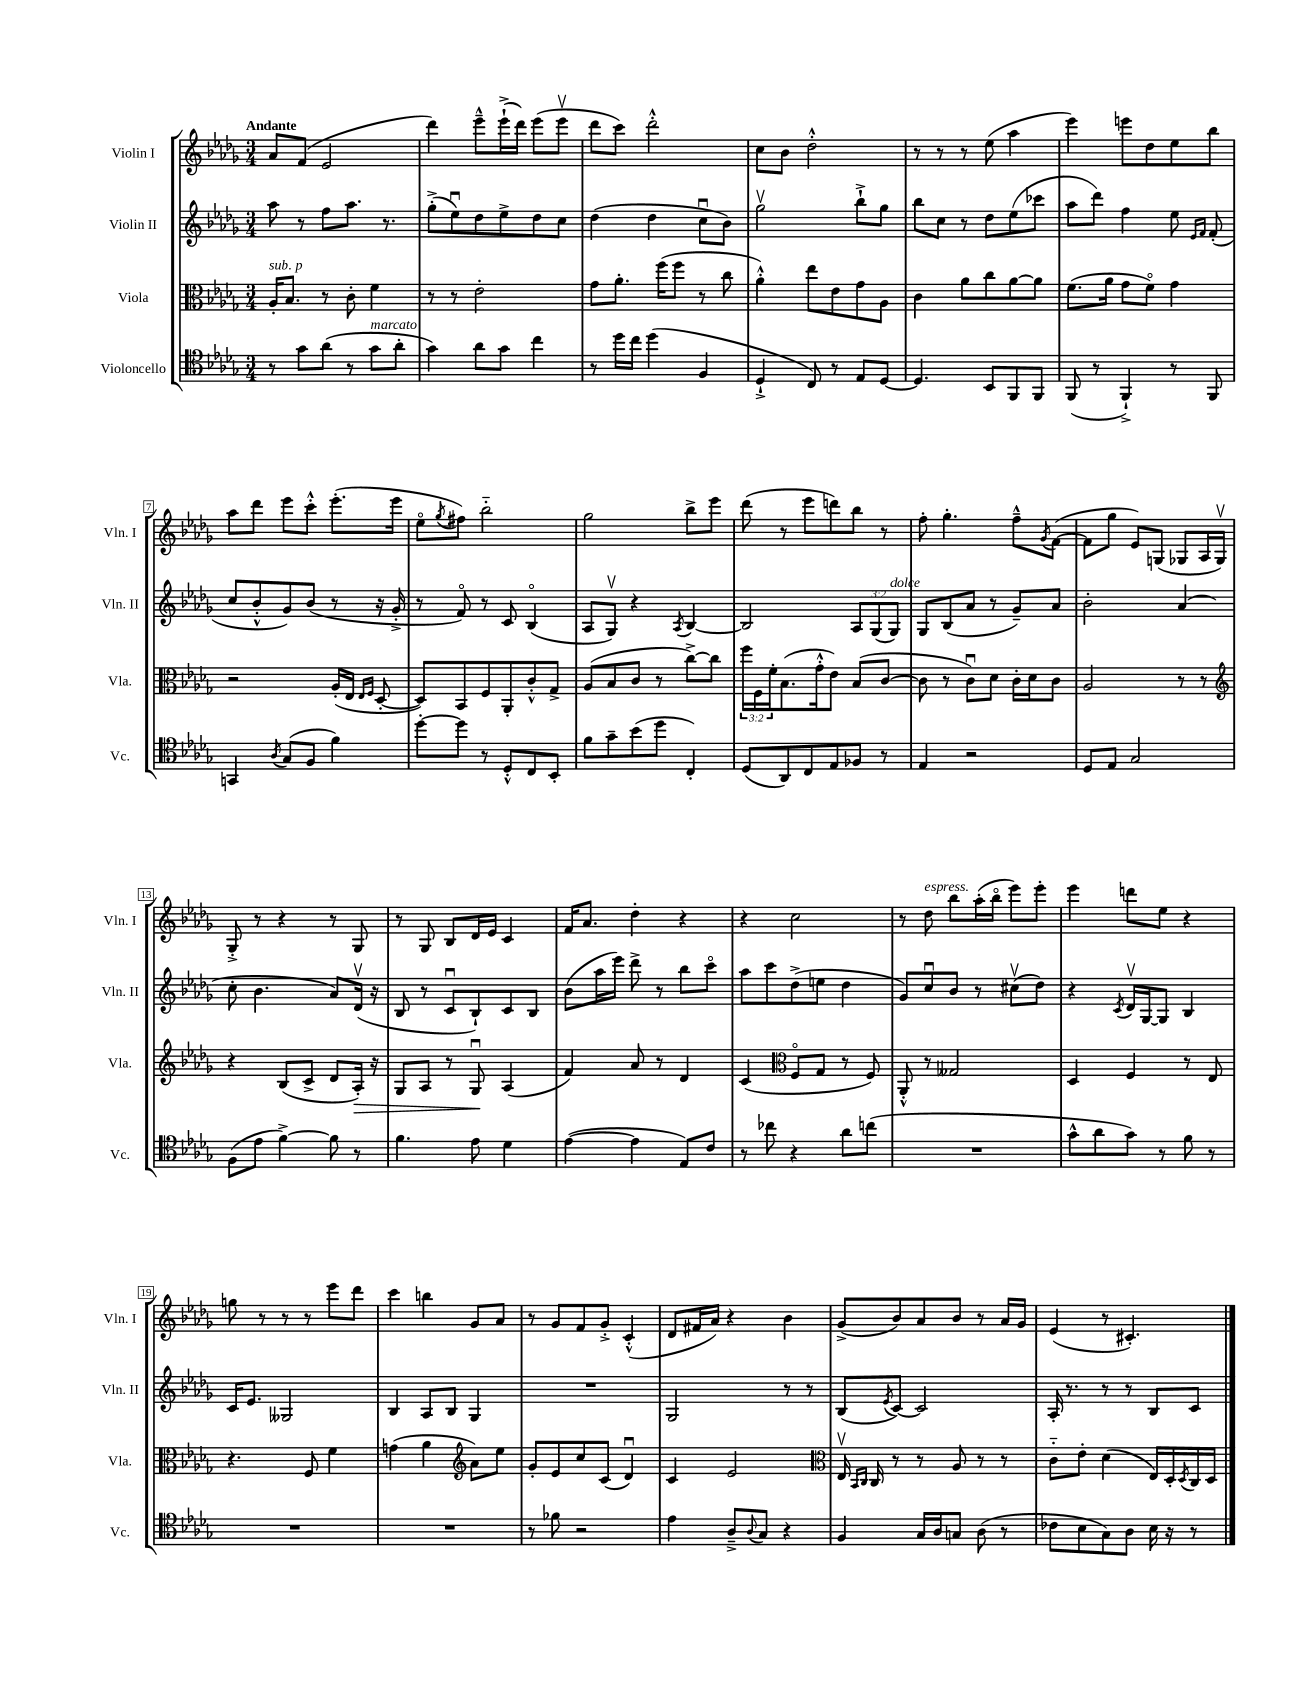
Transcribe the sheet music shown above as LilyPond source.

<<
\new StaffGroup <<
\new Staff = "s0" \with { instrumentName = "Violin I" shortInstrumentName = "Vln. I" } {
    \clef treble \key des \major \numericTimeSignature \time 3/4 \tempo "Andante"
    aes'8 f'8( ees'2 |
    des'''4) ees'''8---^ ees'''16-!->( des'''16) ees'''8( ees'''8\upbow |
    des'''8 c'''8) des'''2-.-^ |
    c''8 bes'8 des''2-.-^ |
    r8 r8 r8 ees''8( aes''4 |
    ees'''4) e'''8 des''8 ees''8 bes''8 |
    aes''8 des'''8 ees'''8 c'''8-.-^ ees'''8.-.( ees'''16 |
    ees''8\flageolet \acciaccatura { ges''8 } fis''8) bes''2-_ |
    ges''2 bes''8-> ees'''8 |
    des'''8( r8 ees'''8 d'''8) bes''8 r8 |
    f''8-. ges''4.-. f''8---^ \acciaccatura { ges'8 } f'8~( |
    f'8 ges''8 ees'8) g8( ges8 aes16 ges16\upbow) |
    ges8-.-> r8 r4 r8 ges8 |
    r8 ges8 bes8 des'16 ees'16 c'4 |
    f'16 aes'8. des''4-. r4 |
    r4 c''2 |
    r8 des''8^\markup { \italic "espress." } bes''8 aes''16-.( bes''16\flageolet ees'''8) ees'''8-. |
    ees'''4 d'''8 ees''8 r4 |
    g''8 r8 r8 r8 ees'''8 des'''8 |
    c'''4 b''4 ges'8 aes'8 |
    r8 ges'8 f'8 ges'8-.-> c'4-.-^( |
    des'8 fis'16 aes'16) r4 bes'4 |
    ges'8->( bes'8) aes'8 bes'8 r8 aes'16 ges'16 |
    ees'4( r8 cis'4.-.) \bar "|." |
}
\new Staff = "s1" \with { instrumentName = "Violin II" shortInstrumentName = "Vln. II" } {
    \clef treble \key des \major \numericTimeSignature \time 3/4 \override Staff.TupletNumber.text = #tuplet-number::calc-fraction-text
    aes''8 r8 f''8 aes''8. r8. |
    ges''8-.->( ees''8\downbow) des''8 ees''8-> des''8 c''8 |
    des''4( des''4 c''8\downbow bes'8) |
    ges''2\upbow bes''8-!-> ges''8 |
    bes''8 c''8 r8 des''8 ees''8( ces'''8 |
    aes''8 des'''8) f''4 ees''8 \grace { ees'16 f'16 } f'8-.( |
    c''8 bes'8-.-^ ges'8) bes'8( r8 r16 ges'16-.-> |
    r8 f'8\flageolet) r8 c'8 bes4\flageolet( |
    aes8 ges8\upbow) r4 \acciaccatura { aes8 } bes4~ |
    bes2 \tuplet 3/2 { aes8 ges8( ges8^\markup { \italic "dolce" }) } |
    ges8 bes8( aes'8 r8 ges'8--) aes'8 |
    bes'2-. aes'4( |
    c''8-. bes'4. aes'8) des'16\upbow( r16 |
    bes8 r8 c'8\downbow bes8-!) c'8 bes8 |
    bes'8( aes''16 ees'''16) des'''8-> r8 bes''8 c'''8\flageolet |
    aes''8 c'''8 des''8->( e''8 des''4 |
    ges'8) c''8\downbow bes'8 r8 cis''8\upbow( des''8) |
    r4 \acciaccatura { c'8 } des'16\upbow ges16~ ges8 bes4 |
    c'16 ees'8. geses2 |
    bes4 aes8 bes8 ges4 |
    R2. |
    ges2 r8 r8 |
    bes8( \acciaccatura { ees'8 } c'8~) c'2 |
    aes16-. r8. r8 r8 bes8 c'8 \bar "|." |
}
\new Staff = "s2" \with { instrumentName = "Viola" shortInstrumentName = "Vla." } {
    \clef alto \key des \major \numericTimeSignature \time 3/4 \override Staff.TupletNumber.text = #tuplet-number::calc-fraction-text
    aes16-.^\markup { \italic "sub. p" } bes8. r8 c'8-. f'4 |
    r8 r8 ees'2-. |
    ges'8 aes'8.-. f''16( f''8 r8 c''8 |
    aes'4-.-^) ees''8 ees'8 ges'8 aes8 |
    c'4 aes'8 c''8 aes'8~ aes'8 |
    f'8.( aes'16 ges'8 f'8\flageolet) ges'4 |
    r2 aes16-.( ees16 \grace { ees16 f16 } des8~-. |
    des8) bes,8 f8 aes,8-. c'8-.-^ ges8-> |
    aes8( bes8 c'8 r8 c''8~->) c''8 |
    \tuplet 3/2 { f''16 f16 f'16-. } bes8.( ges'16-.-^ ees'8) bes8( c'8~ |
    c'8 r8 c'8\downbow) des'8 c'16-. des'16 c'8 |
    aes2 r8 r8 |
    \clef treble r4 bes8( c'8-> des'8 aes16-.\>) r16 |
    ges8 aes8 r8 ges8\downbow\! aes4( |
    f'4) aes'8 r8 des'4 |
    c'4( \clef alto f8\flageolet ges8 r8 f8) |
    aes,8-.-^ r8 geses2 |
    des4 f4 r8 ees8 |
    r4. f8 f'4 |
    g'4( aes'4 \clef treble aes'8) ees''8 |
    ges'8-. ees'8 c''8 c'8( des'4\downbow) |
    c'4 ees'2 |
    \clef alto ees16\upbow \grace { bes,16 c16 } c16 r8 r8 aes8 r8 r8 |
    c'8-_ ees'8-. des'4( ees16) des16-. \acciaccatura { des8 } c16 des16 \bar "|." |
}
\new Staff = "s3" \with { instrumentName = "Violoncello" shortInstrumentName = "Vc." } {
    \clef tenor \key des \major \numericTimeSignature \time 3/4
    r8 ges'8 aes'8( r8 ges'8^\markup { \italic "marcato" } aes'8-. |
    ges'4) aes'8 ges'8 c''4 |
    r8 des''16 c''16 des''4( f4 |
    des4-!-> c8) r8 ees8 des8~ |
    des4. bes,8 f,8 f,8 |
    f,8( r8 f,4-!->) r8 f,8 |
    g,4 \acciaccatura { aes8 } ges8( f8 f'4) |
    des''8~-. des''8 r8 des8-.-^ c8 bes,8-. |
    f'8 ges'8-- bes'8( des''8 c4-.) |
    des8( aes,8) c8 ees8 fes8 r8 |
    ees4 r2 |
    des8 ees8 ges2 |
    f8( ees'8 f'4~->) f'8 r8 |
    f'4. ees'8 des'4 |
    ees'4~( ees'4 ees8) c'8 |
    r8 ces''8 r4 aes'8 c''8( |
    R2. |
    ges'8-^ aes'8 ges'8) r8 f'8 r8 |
    R2. |
    R2. |
    r8 fes'8 r2 |
    ees'4 aes8---> \appoggiatura { aes8 } ges8 r4 |
    f4 ges16 aes16 g8 aes8( r8 |
    ces'8 bes8 ges8) aes8 bes16 r16 r8 \bar "|." |
}
>>
>>
\layout { \context { \Score \override BarNumber.stencil = #(make-stencil-boxer 0.1 0.3 ly:text-interface::print) } }
